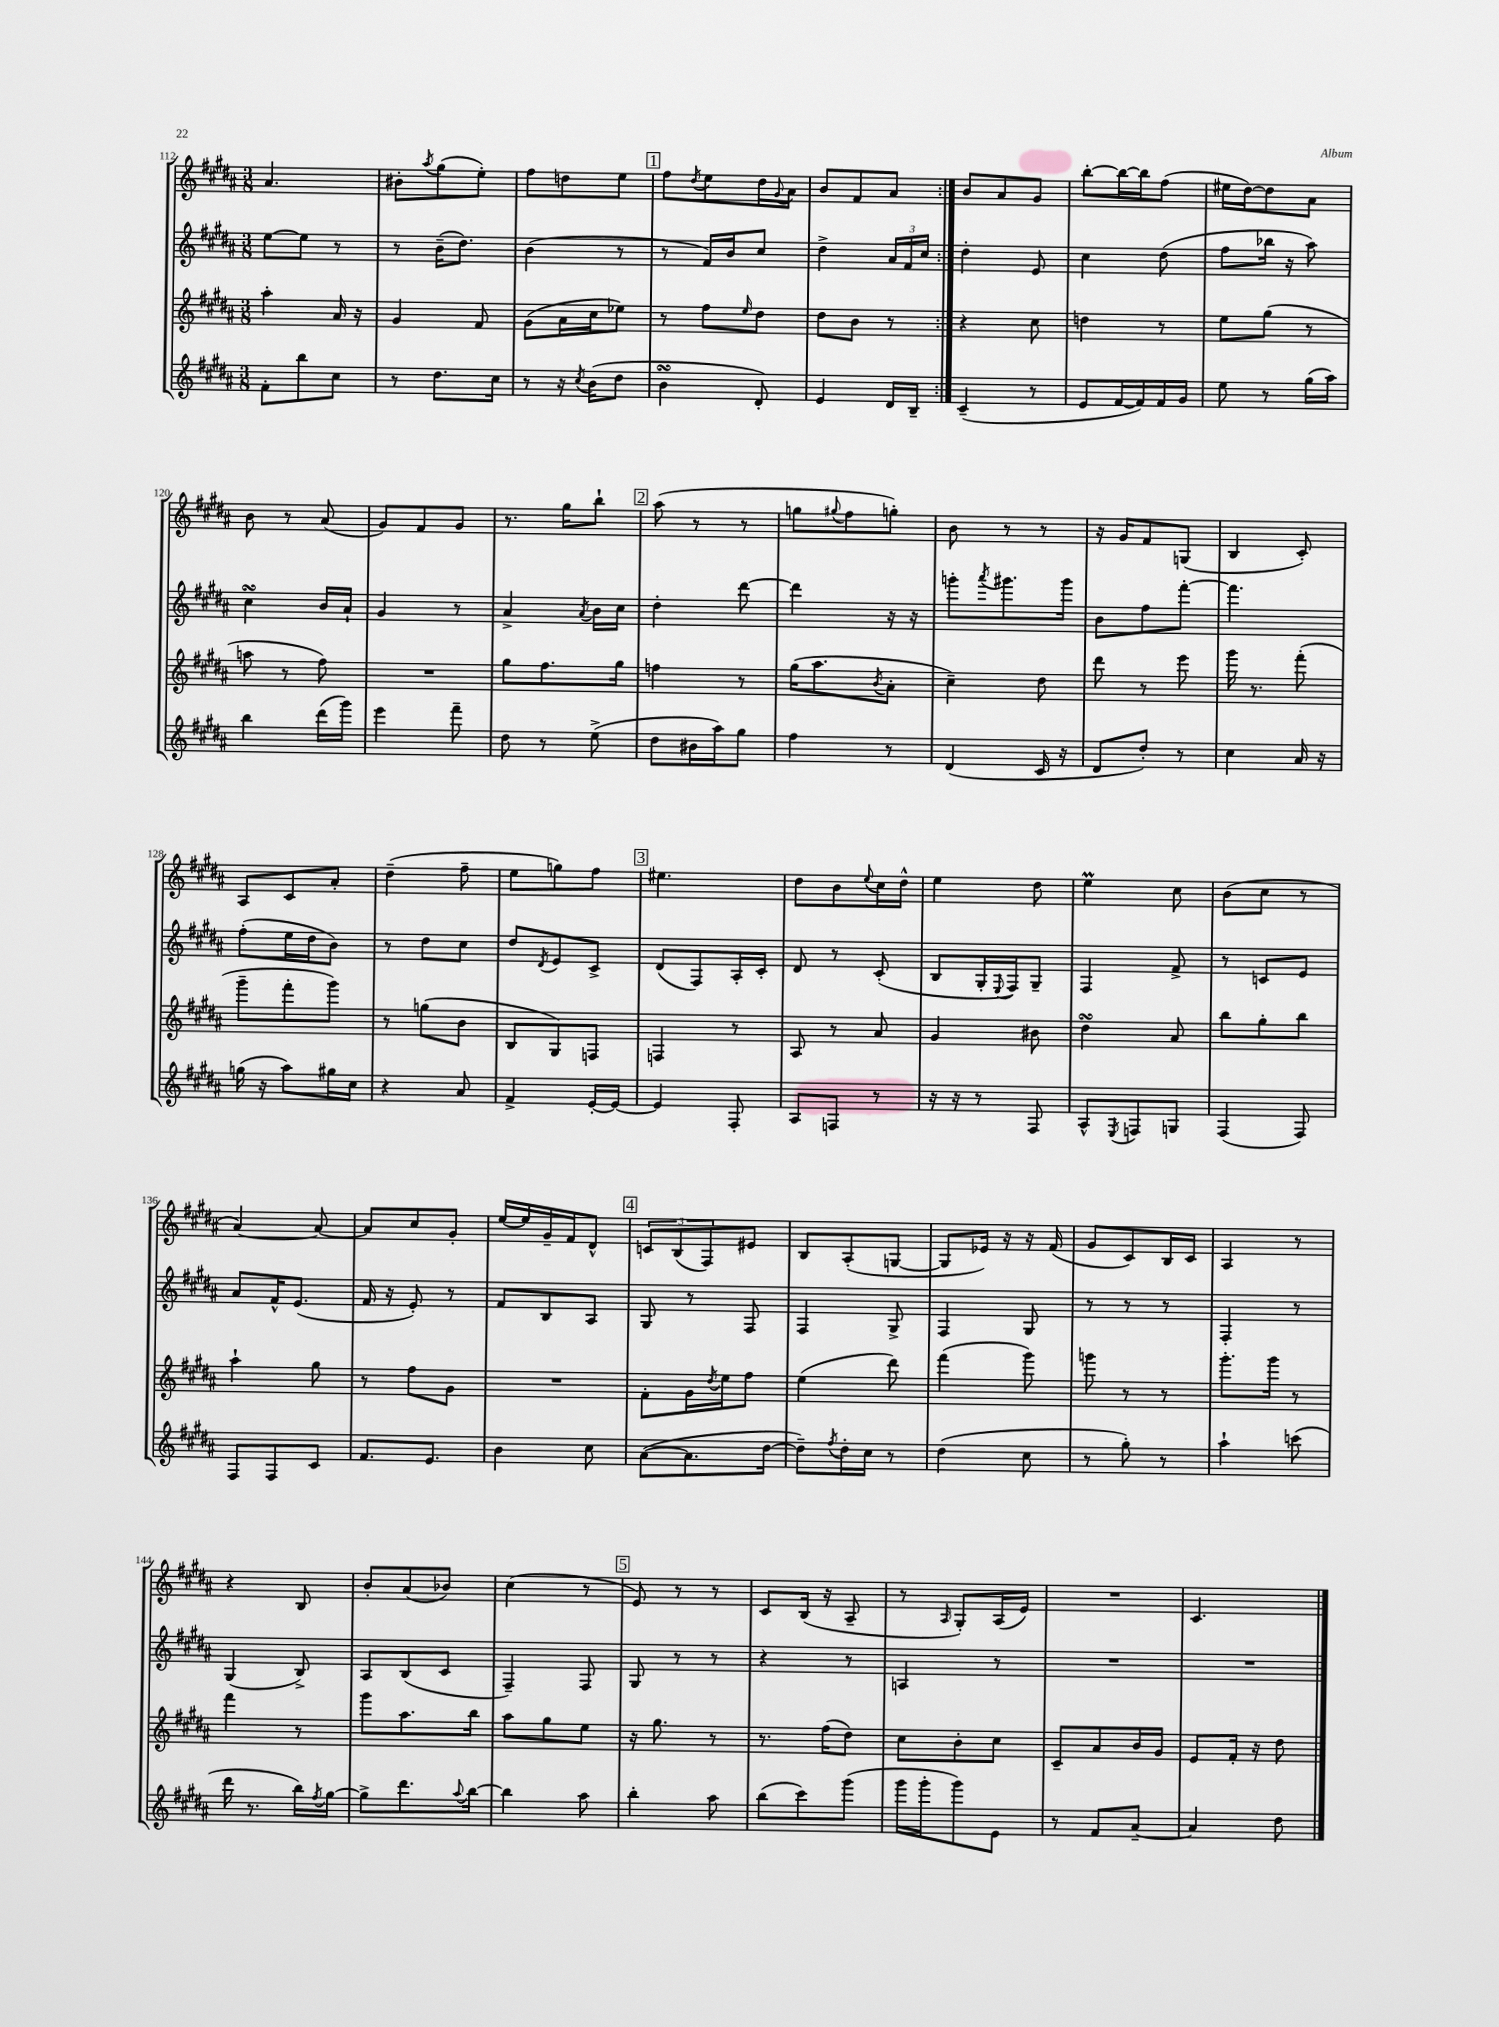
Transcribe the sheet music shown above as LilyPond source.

<<
\new StaffGroup <<
\new Staff = "s0" {
    \clef treble \key b \major \numericTimeSignature \time 3/8
    \repeat volta 2 { ais'4. |
    bis'8-. \acciaccatura { ais''8 } gis''8( e''8-.) |
    fis''8 d''8 e''8 |
    \mark \markup { \box "1" } fis''8 \acciaccatura { dis''8 } e''8 dis''16 \appoggiatura { gis'8 } ais'16 |
    b'8 fis'8 ais'8 | }
    b'8 ais'8 gis'8 |
    b''8~-. b''16~ b''16 fis''8( |
    eis''16 dis''16~) dis''8 ais'8 |
    b'8 r8 ais'8( |
    gis'8) fis'8 gis'8 |
    r8. gis''16 b''8-! |
    \mark \markup { \box "2" } ais''8( r8 r8 |
    g''8 \appoggiatura { gis''8 } fis''8 g''8-.) |
    b'8 r8 r8 |
    r16 gis'16 fis'8 g8( |
    b4 cis'8-.) |
    ais8 cis'8 ais'8-. |
    dis''4--( fis''8-- |
    e''8 g''8) fis''8 |
    \mark \markup { \box "3" } eis''4. |
    dis''8 b'8 \appoggiatura { e''8 } cis''16 dis''16-^ |
    e''4 dis''8 |
    e''4\prall cis''8 |
    b'8( cis''8 r8 |
    ais'4~) ais'8~ |
    ais'8 cis''8 gis'8-. |
    e''16~ e''16 gis'16-- fis'16 dis'8-^ |
    \mark \markup { \box "4" } \tuplet 3/2 { c'8 b8( fis8) } eis'8 |
    b8 ais8-.( g8~ |
    g8 ees'16) r16 r16 fis'16( |
    gis'8 cis'8) b16 cis'16 |
    ais4 r8 |
    r4 b8 |
    b'8-. ais'8( bes'8) |
    cis''4( r8 |
    \mark \markup { \box "5" } e'8) r8 r8 |
    cis'8 b16( r16 ais8-- |
    r8 \grace { ais16 } gis8-.) ais16( e'16) |
    R4. |
    cis'4. \bar "|." |
}
\new Staff = "s1" {
    \clef treble \key b \major \numericTimeSignature \time 3/8
    \repeat volta 2 { e''8~ e''8 r8 |
    r8 b'16--( dis''8.) |
    b'4( r8 |
    \mark \markup { \box "1" } r8 fis'16) b'16 cis''8 |
    dis''4-> \tuplet 3/2 { ais'16 fis'16 cis''16 } | }
    dis''4-. e'8 |
    cis''4 dis''8( |
    fis''8 bes''16 r16 ais''8) |
    cis''4\turn b'16 ais'16-! |
    gis'4 r8 |
    ais'4-> \acciaccatura { ais'8 } b'16 cis''16 |
    \mark \markup { \box "2" } dis''4-. dis'''8~ |
    dis'''4 r16 r16 |
    g'''8-. \acciaccatura { ais'''8 } gis'''8. gis'''16 |
    b'8 fis''8 fis'''8~-. |
    fis'''4. |
    fis''8-.( e''16 dis''16 b'8) |
    r8 dis''8 cis''8 |
    dis''8 \acciaccatura { dis'8 } e'8 cis'8-> |
    \mark \markup { \box "3" } dis'8( fis8) ais16-. cis'16-. |
    dis'8 r8 cis'8-.( |
    b8 gis16-. \appoggiatura { e8 } fis16) gis8-- |
    fis4 fis'8-> |
    r8 c'8 e'8 |
    ais'8 fis'16-^ e'8.( |
    fis'16 r16 e'8-.) r8 |
    fis'8 b8 ais8 |
    \mark \markup { \box "4" } gis8 r8 fis8 |
    fis4 gis8-> |
    fis4 gis8 |
    r8 r8 r8 |
    fis4-. r8 |
    gis4( b8->) |
    ais8 b8( cis'8 |
    fis4--) fis8 |
    \mark \markup { \box "5" } gis8 r8 r8 |
    r4 r8 |
    a4 r8 |
    R4. |
    R4. \bar "|." |
}
\new Staff = "s2" {
    \clef treble \key b \major \numericTimeSignature \time 3/8
    \repeat volta 2 { ais''4-. ais'16 r16 |
    gis'4 fis'8 |
    gis'8( ais'16 cis''16 ees''8) |
    \mark \markup { \box "1" } r8 fis''8 \grace { e''16 } dis''8 |
    dis''8 b'8 r8 | }
    r4 cis''8 |
    d''4 r8 |
    e''8 gis''8( r8 |
    a''8 r8 fis''8) |
    R4. |
    gis''8 fis''8. gis''16 |
    \mark \markup { \box "2" } f''4 r8 |
    gis''16( ais''8. \acciaccatura { b'8 } ais'8-. |
    cis''4--) dis''8 |
    dis'''8 r8 e'''8 |
    gis'''16 r8. fis'''8-.( |
    gis'''8-- fis'''8-. gis'''8) |
    r8 g''8( b'8 |
    b8 gis8) f8 |
    \mark \markup { \box "3" } f4 r8 |
    ais8 r8 ais'8 |
    gis'4 bis'8 |
    dis''4\turn ais'8 |
    b''8 gis''8-. b''8 |
    ais''4-! gis''8 |
    r8 fis''8 gis'8 |
    R4. |
    \mark \markup { \box "4" } fis'8-. gis'16 \acciaccatura { dis''8 } e''16 fis''8 |
    e''4( dis'''8) |
    fis'''4( gis'''8) |
    g'''8 r8 r8 |
    gis'''8.-. gis'''16 r8 |
    fis'''4 r8 |
    gis'''8 ais''8. b''16 |
    ais''8 gis''8 e''8 |
    \mark \markup { \box "5" } r16 gis''8. r8 |
    r8. fis''16( dis''8) |
    cis''8 b'8-. cis''8 |
    cis'8-- ais'8 b'16 gis'16 |
    e'8 fis'16-. r16 dis''8 \bar "|." |
}
\new Staff = "s3" {
    \clef treble \key b \major \numericTimeSignature \time 3/8
    \repeat volta 2 { fis'8-. b''8 cis''8 |
    r8 dis''8. cis''16 |
    r8 r16 \acciaccatura { cis''8 } b'16( dis''8 |
    \mark \markup { \box "1" } b'4\turn dis'8-.) |
    e'4 dis'16 b16-- | }
    cis'4--( r8 |
    e'8 fis'16~ fis'16) fis'16 gis'16 |
    e''8 r8 gis''16( ais''16) |
    b''4 dis'''16( gis'''16) |
    e'''4 fis'''8-- |
    dis''8 r8 e''8->( |
    \mark \markup { \box "2" } dis''8 bis'16 ais''16) gis''8 |
    fis''4 r8 |
    dis'4( cis'16 r16 |
    dis'8 dis''8-.) r8 |
    cis''4 ais'16 r16 |
    g''16( r16 ais''8) gis''16 cis''16 |
    r4 ais'8 |
    fis'4-> e'16~-. e'16~ |
    \mark \markup { \box "3" } e'4 fis8-. |
    ais8 f8 r8 |
    r16 r16 r8 fis8 |
    ais8-^ \acciaccatura { e8 } f8 g8 |
    fis4( fis8) |
    fis8 fis8 cis'8 |
    fis'8. e'8. |
    b'4 cis''8 |
    \mark \markup { \box "4" } ais'8~( ais'8. dis''16~ |
    dis''8--) \acciaccatura { fis''8 } dis''16-. cis''16 r8 |
    dis''4( cis''8 |
    r8 gis''8-.) r8 |
    ais''4-! c'''8( |
    dis'''16 r8. b''16) \acciaccatura { fis''8 } gis''16~ |
    gis''8-> dis'''8. \appoggiatura { ais''8 } b''16~ |
    b''4 ais''8 |
    \mark \markup { \box "5" } b''4-. ais''8 |
    b''8( cis'''8) gis'''8( |
    gis'''16 gis'''16-. gis'''8) e'8 |
    r8 fis'8 ais'8~-- |
    ais'4 dis''8 \bar "|." |
}
>>
>>
\layout { \context { \Score currentBarNumber = #112 } }
